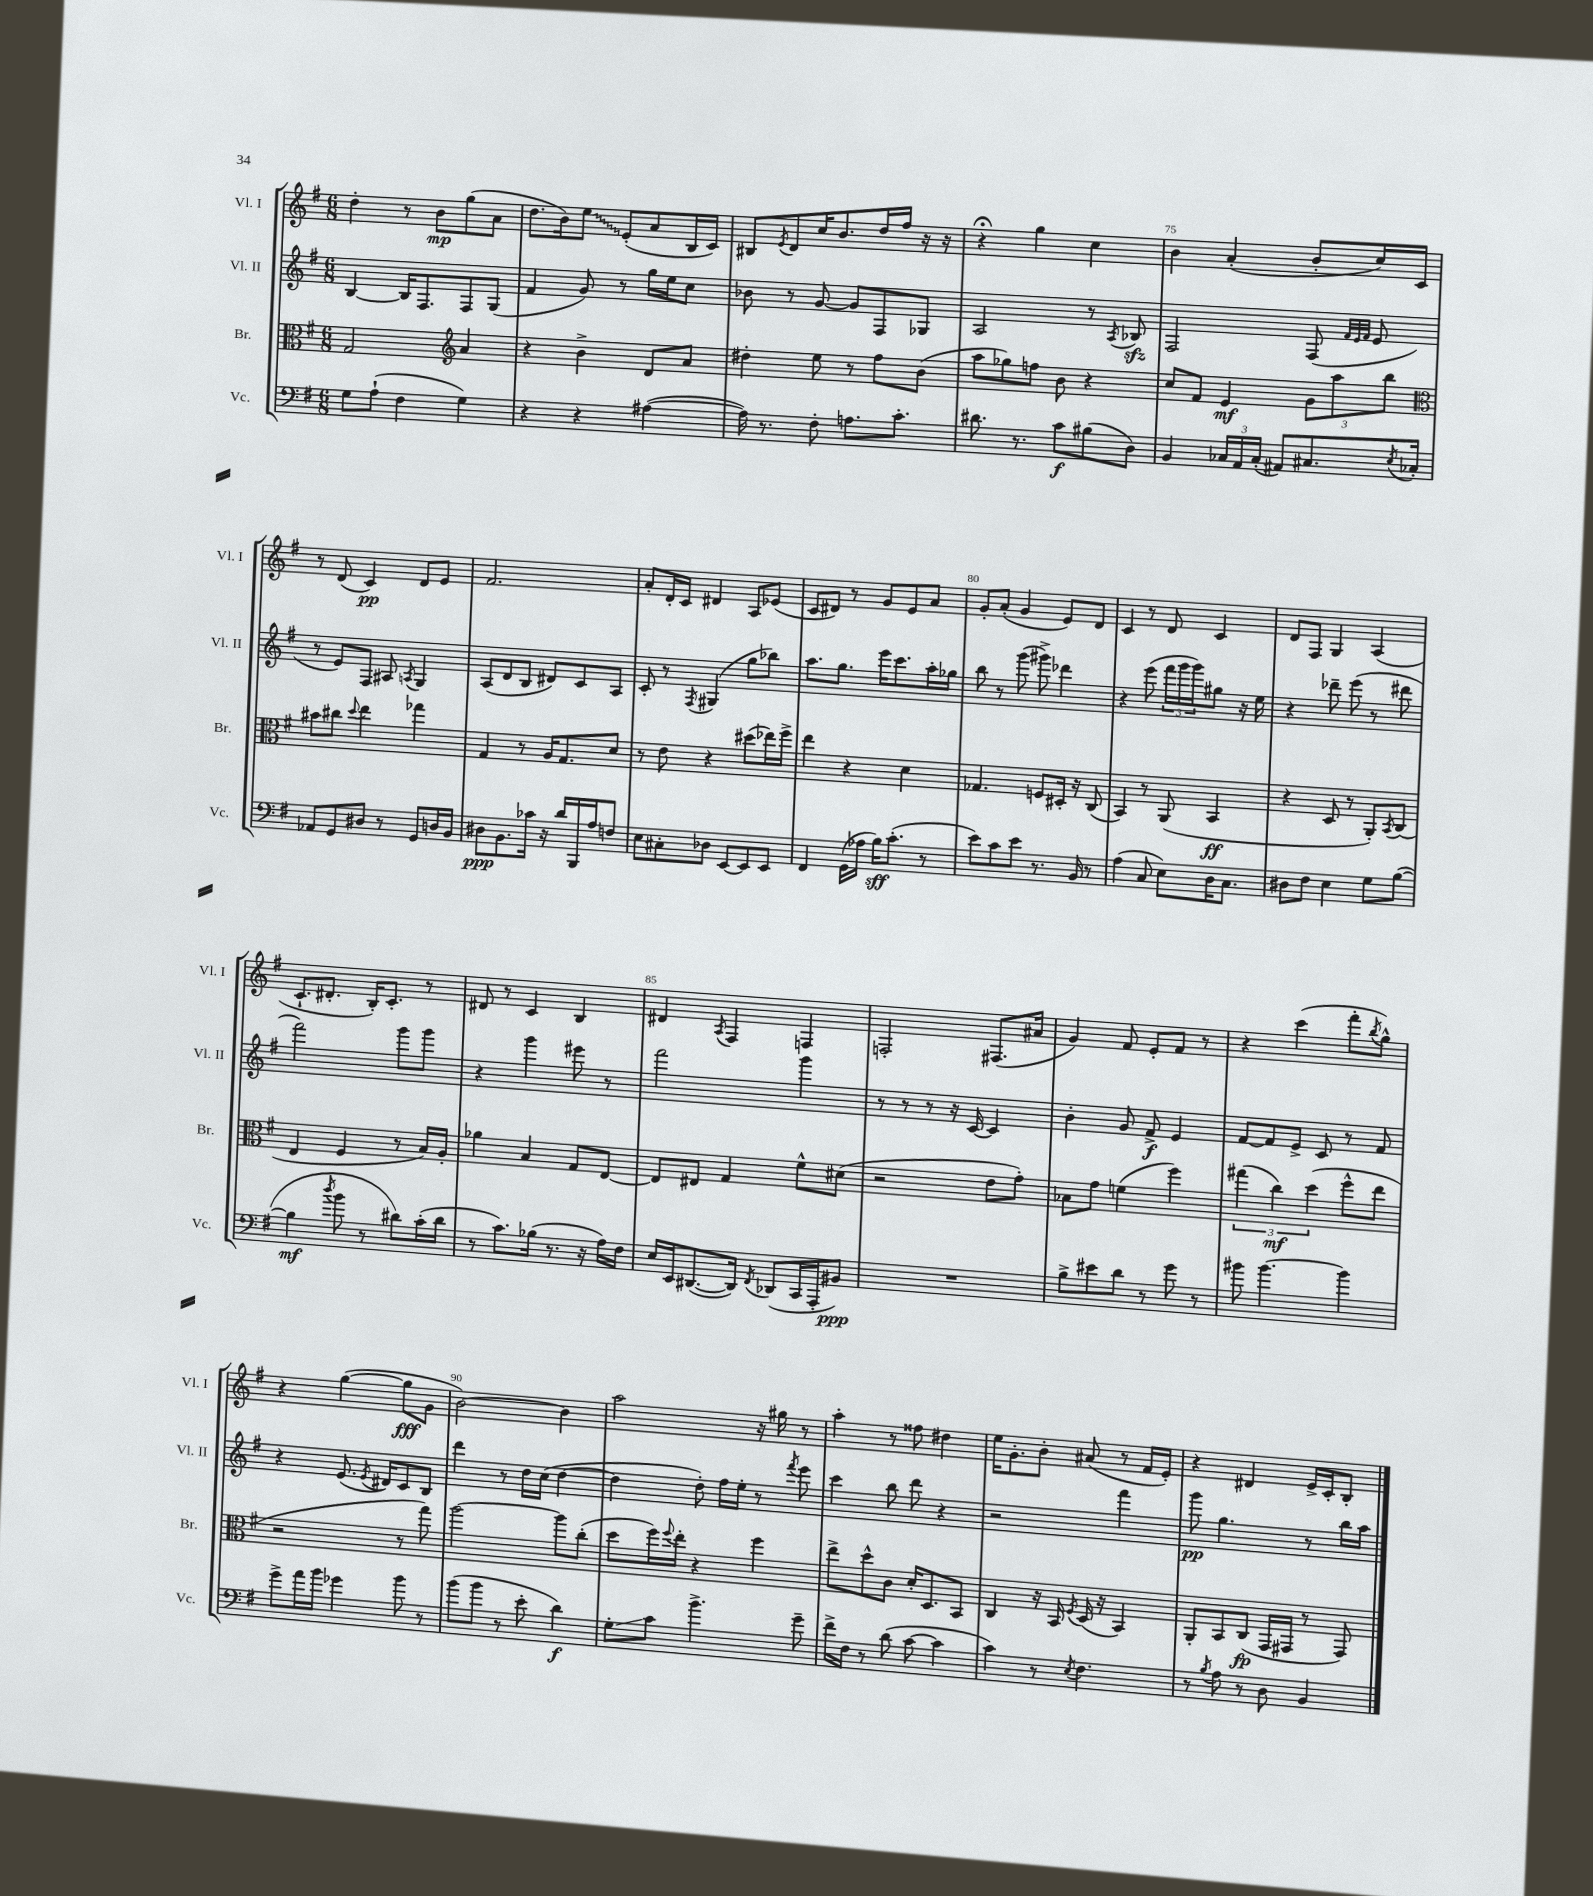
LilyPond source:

<<
\new StaffGroup <<
\new Staff = "s0" \with { instrumentName = "Vl. I" shortInstrumentName = "Vl. I" } {
    \clef treble \key g \major \numericTimeSignature \time 6/8
    d''4-. r8 b'8\mp g''8( a'8 |
    d''8. b'16) \once \override Glissando.style = #'zigzag e''8\glissando e'8-.( a'8 b16 c'16) |
    bis8 \acciaccatura { e'8 } d'8 c''16 b'8. d''16 fis''16 r16 r16 |
    r4\fermata g''4 c''4 |
    b'4 a'4-.( b'8-. c''16) c'16 |
    r8 d'8( c'4\pp) d'8 e'8 |
    fis'2. |
    a'8-. d'16-. c'16 dis'4 a8 ees'8( |
    c'8 dis'8) r8 g'8 e'8 a'8 |
    g'8-. a'8-.( g'4 e'8) d'8 |
    c'4 r8 d'8 c'4 |
    d'8 fis8 g4 a4( |
    c'8.-! dis'8.-. b16-.) c'8.-. r8 |
    dis'8 r8 c'4 b4 |
    dis'4 \acciaccatura { a8 } fis4 f4 |
    f2-. fis8.( ais'16 |
    g'4) fis'8 e'8-. fis'8 r8 |
    r4 c'''4( fis'''8-. \acciaccatura { b''8 } g''8-^) |
    r4 g''4~( g''8\fff g'8 |
    b'2~) b'4 |
    a''2 r16 gis''16 r8 |
    a''4-. r8 fisis''8 dis''4 |
    e''16 g'8.-. b'8-. ais'8( r8 fis'16 e'16-.) |
    r4 dis'4 e'16-> c'16-. b8-. \bar "|." |
}
\new Staff = "s1" \with { instrumentName = "Vl. II" shortInstrumentName = "Vl. II" } {
    \clef treble \key g \major \numericTimeSignature \time 6/8
    b4~ b16 fis8. fis8 g8( |
    fis'4 g'8) r8 g''16 e''16 c''8 |
    bes'8 r8 g'8~ g'8 fis8 ges8 |
    a2 r8 \acciaccatura { a8 } bes8\sfz |
    fis2 fis8( \grace { fis'32 e'32 fis'32 } e'8 |
    r8 e'8) fis8 ais8 \acciaccatura { a8 } g4 |
    a8( d'8 b8 dis'8) c'8 a8 |
    c'8-. r8 \acciaccatura { fis8 } gis4( g''8 bes''8) |
    a''8. g''8. e'''16 c'''8. a''16-. ges''16 |
    b''8 r8 g'''8( gis'''8->) des'''4 |
    r4 e'''8( \tuplet 3/2 { fis'''16 g'''16 g'''16) } gis''8 r16 e''16 |
    r4 des'''8-- e'''8( r8 dis'''8 |
    fis'''2) g'''8 g'''8 |
    r4 g'''4 eis'''8 r8 |
    fis'''2 g'''4 |
    r8 r8 r8 r16 c'16~ c'4 |
    b'4-. g'8 fis'8->\f e'4 |
    fis'8~ fis'8 e'8-> c'8 r8 fis'8 |
    r4 e'8.( \acciaccatura { e'8 } dis'16) c'8 b8 |
    d'''4 r8 d''16 c''16( d''4~ |
    d''4 d''8-.) fis''16 e''16-. r8 \acciaccatura { fis'''8 } e'''8 |
    c'''4 b''8 d'''8 r4 |
    r2 fis'''4 |
    g'''8\pp g''4. r8 b''16 a''16 \bar "|." |
}
\new Staff = "s2" \with { instrumentName = "Br." shortInstrumentName = "Br." } {
    \clef alto \key g \major \numericTimeSignature \time 6/8
    g2 \clef treble a'4 |
    r4 b'4-> d'8 a'8 |
    dis''4-. e''8 r8 fis''8 b'8( |
    a''8 ges''8) f''8 b'8 r4 |
    c''8 fis'8 e'4\mf \tuplet 3/2 { g'8 a''8 b''8 } |
    \clef alto bis'8 cis''8 \appoggiatura { d''8 } e''4 ges''4 |
    g4 r8 a16 g8. d'8 |
    r8 e'8 r4 dis''8( ees''16) fis''16-> |
    e''4 r4 d'4 |
    ges4. f8 dis16-. r16 c8( |
    b,4) r8 a,8( b,4\ff |
    r4 d8 r8 a,8-.) \acciaccatura { b,8 } c8( |
    e4 fis4 r8 b16) a16-. |
    aes'4 b4 g8 e8~ |
    e8 eis8 g4 fis'8-^ dis'8( |
    r2 e'8 g'8-.) |
    bes8 g'8 f'4( fis''4) |
    \tuplet 3/2 { gis''4( c''4\mf) d''4( } fis''8-^ e''8 |
    r2 r8 g''8) |
    a''2~ a''8 c''8-.( |
    d''8 fis''16) \appoggiatura { fis''8 } e''16-. r4 fis''4 |
    e''8-> d''8-^ c'8 d'16-. d8. b,8 |
    c4 r16 b,16 \acciaccatura { fis8 } d16( r16 b,4) |
    a,8-. b,8 c8\fp( g,16 gis,16 r8 gis,8) \bar "|." |
}
\new Staff = "s3" \with { instrumentName = "Vc." shortInstrumentName = "Vc." } {
    \clef bass \key g \major \numericTimeSignature \time 6/8
    g8 a8-!( fis4 g4) |
    r4 r4 ais4~( |
    ais16) r8. fis8-. a8. c'8.-. |
    dis'8. r8. c'8\f bis8( d8) |
    b,4 \tuplet 3/2 { ces16 a,16 ces16-.( } ais,8) cis8. \acciaccatura { e8 } ces16-. |
    aes,8 g,8 dis8 r8 g,8 d16 b,16 |
    dis8\ppp b,8. ces'16 r16 d'16 b,,16 a16 f8 |
    e8 cis8-. des8 e,8~ e,8 e,8 |
    fis,4 g,16( aes16 b16\sff) c'8.-.( r8 |
    e'8) c'8 e'8 r8. b,16 r8 |
    a4( c8 e8) d16 c8. |
    dis8 fis8 e4 g8 b8~( |
    b4\mf \acciaccatura { d''8 } b'8 r8 dis'8) c'16-.( dis'16 |
    r8 c'8.) bes16( r8. r16 a16) fis16 |
    e16 e,16 dis,8.~( dis,16) \acciaccatura { fis,8 } des,8( c,16 a,,16-. bis,8\ppp) |
    R2. |
    b8-> eis'8 d'8 r8 g'8 r8 |
    bis'8 bis'4.~ bis'4 |
    g'8-> a'16 b'16 ges'4 b'8 r8 |
    b'8( b'8 r8 e'8-. d'4\f) |
    g8-.\glissando c'8 b'4.-> g'8-- |
    fis'16-> fis16 r8 d'8( c'8~ c'4 |
    c'4) r8 \acciaccatura { e8 } fis4. |
    r8 \acciaccatura { b8 } a8 r8 d8 b,4 \bar "|." |
}
>>
>>
\layout { \context { \Score currentBarNumber = #71 \override BarNumber.break-visibility = ##(#f #t #t) barNumberVisibility = #(every-nth-bar-number-visible 5) } }
